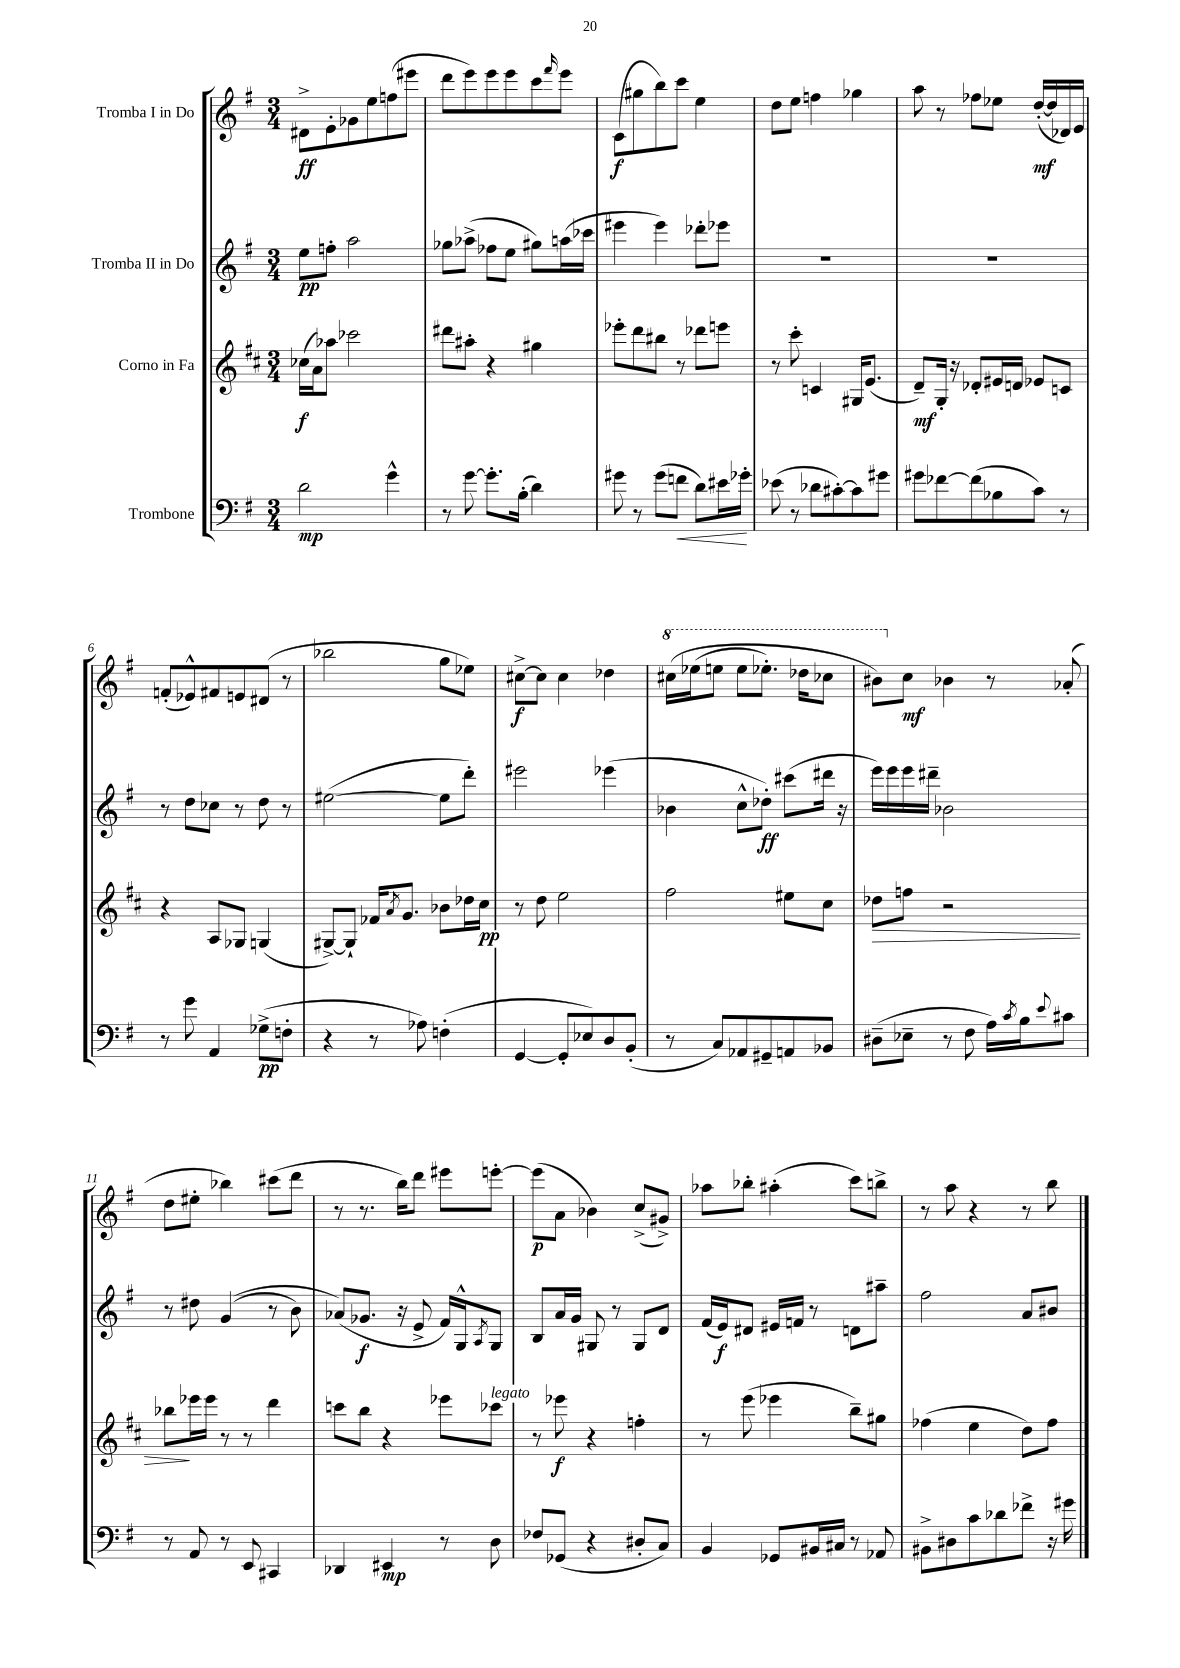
<<
\new StaffGroup <<
\new Staff = "s0" \with { instrumentName = "Tromba I in Do" } {
    \clef treble \key g \major \numericTimeSignature \time 3/4
    dis'8->\ff e'8-. ges'8 e''8 f''8( eis'''8 |
    d'''8 e'''8) e'''8 e'''8 c'''8 \grace { fis'''16 } e'''8 |
    c'8\f( gis''8 b''8) c'''8 e''4 |
    d''8 e''8 f''4 ges''4 |
    a''8 r8 fes''8 ees''8 d''16~-.\mf( d''16 des'16) e'16 |
    f'8-.( ees'8-^) fis'8 e'8 dis'8( r8 |
    bes''2 g''8 ees''8) |
    cis''8~->\f cis''8 cis''4 des''4 |
    \ottava #1 cis'''16\( ees'''16( e'''8 e'''8 ees'''8.-.) des'''16 ces'''8 |
    bis''8\) \ottava #0 c''8\mf bes'4 r8 aes'8-.( |
    d''8 eis''8-. bes''4) cis'''8( d'''8 |
    r8 r8. b''16) d'''8 eis'''8 e'''8~-. |
    e'''8\p( a'8 bes'4) c''8->( gis'8->) |
    aes''8 bes''8-. ais''4-.( c'''8) b''8-> |
    r8 a''8 r4 r8 b''8 \bar "|." |
}
\new Staff = "s1" \with { instrumentName = "Tromba II in Do" } {
    \clef treble \key g \major \numericTimeSignature \time 3/4
    e''8\pp f''8-. a''2 |
    ges''8 aes''8->( fes''8 e''8 gis''8) a''16( ces'''16 |
    eis'''4 eis'''4) des'''8-. ees'''8 |
    R2. |
    R2. |
    r8 d''8 ces''8 r8 d''8 r8 |
    eis''2~( eis''8 d'''8-.) |
    eis'''2 ees'''4( |
    bes'4 c''8-^ des''8-.\ff) cis'''8( dis'''16 r16 |
    e'''16) e'''16 e'''16 dis'''16-- bes'2 |
    r8 dis''8 g'4(\( r8 b'8) |
    aes'8(\) ges'8.\f r16 e'8-> fis'16) g16-^ \acciaccatura { a8 } g8 |
    b8 a'16 g'16 gis8 r8 gis8 d'8 |
    fis'16( e'16\f) dis'8 eis'16 f'16 r8 d'8 ais''8-- |
    fis''2 a'8 bis'8 \bar "|." |
}
\new Staff = "s2" \with { instrumentName = "Corno in Fa" } {
    \clef treble \key d \major \numericTimeSignature \time 3/4
    ces''16\f( a'16) aes''8 ces'''2 |
    dis'''8 ais''8-. r4 gis''4 |
    ees'''8-. d'''8 bis''8 r8 des'''8 e'''8 |
    r8 cis'''8-. c'4 gis16 e'8.( |
    d'8--\mf) g16-. r16 des'8-. eis'16 d'16 ees'8 c'8 |
    r4 a8 ges8 g4( |
    gis8~->) gis8-! fes'16 \acciaccatura { a'8 } g'8. bes'8 des''16 cis''16\pp |
    r8 d''8 e''2 |
    fis''2 eis''8 cis''8 |
    des''8\> f''8 r2 |
    bes''8\! ees'''16 ees'''16 r8 r8 d'''4 |
    c'''8 b''8 r4 ees'''8 ces'''8^\markup { \italic "legato" } |
    r8 ees'''8\f r4 f''4-. |
    r8 e'''8( ees'''4 b''8--) gis''8 |
    fes''4( e''4 d''8) fes''8 \bar "|." |
}
\new Staff = "s3" \with { instrumentName = "Trombone" } {
    \clef bass \key g \major \numericTimeSignature \time 3/4
    d'2\mp g'4-^ |
    r8 g'8~ g'8.-. b16-.( d'4) |
    gis'8 r8 gis'8( f'8\< d'8) eis'16 ges'16-.\! |
    ees'8( r8 des'8 cis'8~-.) cis'8 gis'8 |
    gis'8 fes'8~ fes'8( bes8 c'8) r8 |
    r8 g'8 a,4 ges8->\pp( f8-. |
    r4 r8 aes8) f4-.( |
    g,4~ g,8-. ees8) d8 b,8-.( |
    r8 c8) aes,8 gis,8-- a,8 bes,8 |
    dis8--( ees8-- r8 fis8 a16) \acciaccatura { c'8 } b16 \appoggiatura { e'8 } cis'8 |
    r8 a,8 r8 e,8 cis,4 |
    des,4 eis,4\mp r8 d8 |
    fes8 ges,8( r4 dis8-. c8) |
    b,4 ges,8 bis,16 cis16 r8 aes,8 |
    bis,8-> dis8 c'8 des'8 fes'8-> r16 gis'16 \bar "|." |
}
>>
>>
